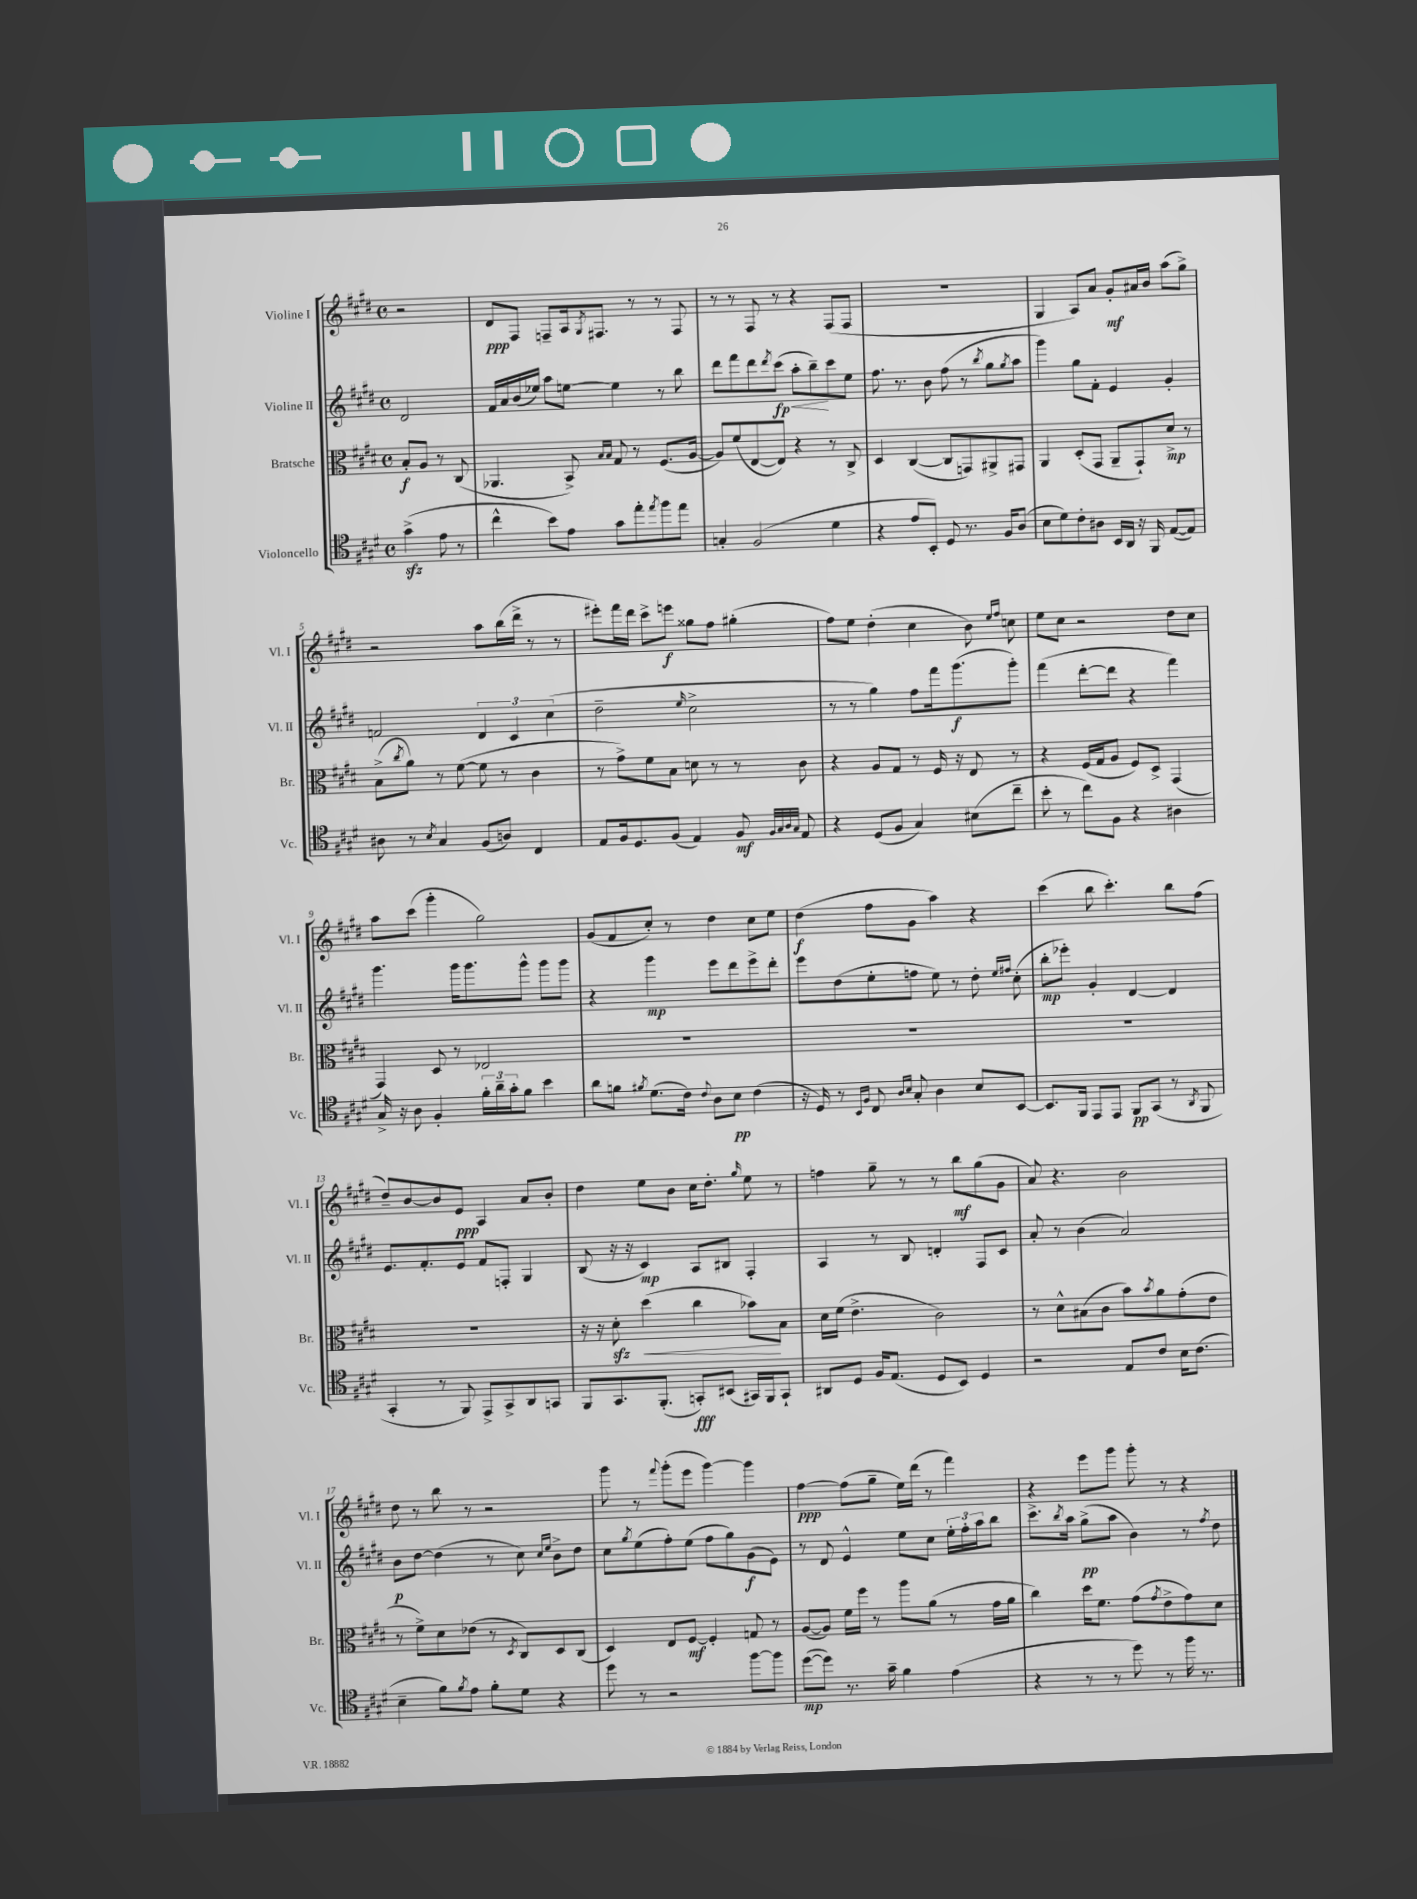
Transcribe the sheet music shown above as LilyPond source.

<<
\new StaffGroup <<
\new Staff = "s0" \with { instrumentName = "Violine I" shortInstrumentName = "Vl. I" } {
    \clef treble \key e \major \defaultTimeSignature \time 4/4 \partial 2
    r2 |
    dis'8\ppp fis8 f8-- a16 \acciaccatura { gis8 } fis8. r8 r8 fis8 |
    r8 r8 fis8 r8 r4 fis8( fis8 |
    R1 |
    gis4 a8) a'8 gis'8-.\mf ais'16 b'16 a''8( gis''8->) |
    r2 a''8 b''16( dis'''16-> r8 r8 |
    eis'''8-.) fis'''16 dis'''16 cis'''8-> e'''8\f gisis''8 fis''8 gis''4-.( |
    fis''8) e''8 dis''4-.( cis''4 b'8) \grace { e''16 fis''16 } c''8 |
    e''8 cis''8 r2 dis''8 cis''8 |
    a''8 cis'''8( gis'''4-. gis''2) |
    gis'8( fis'8 cis''8-.) r8 dis''4 cis''8 e''8 |
    dis''4\f( fis''8 gis'8 a''4) r4 |
    cis'''4( b''8 cis'''4.-.) b''8 fis''8( |
    dis''8--) b'8~ b'8 e'8\ppp a4 a'8 b'8-. |
    dis''4 e''8 b'8 cis''16 dis''8.-. \grace { gis''16 } e''8 r8 |
    f''4 gis''8-- r8 r8 b''8\mf gis''8( gis'8 |
    a'8) r4. b'2 |
    dis''8 r8 b''8 r8 r2 |
    gis'''8 r8 \appoggiatura { fis'''8 } gis'''8-.( e'''8 gis'''4~) gis'''4 |
    fis''4~\ppp fis''8( gis''8-- e''16) dis'''16( r8 fis'''4) |
    r4 e'''8 gis'''8 gis'''8-. r8 r4 \bar "|." |
}
\new Staff = "s1" \with { instrumentName = "Violine II" shortInstrumentName = "Vl. II" } {
    \clef treble \key e \major \defaultTimeSignature \time 4/4 \partial 2
    dis'2 |
    fis'16 a'16 b'16( ees''16) a''8 e''8~ e''4 r8 b''8 |
    dis'''8 fis'''8 dis'''8 \acciaccatura { dis'''8 } cis'''8\fp\<( a''8-. b''8--\!) cis'''8 e''8 |
    fis''8. r8. b'8 fis''8( r8 \acciaccatura { b''8 } gis''8 \acciaccatura { gis''8 } a''8 |
    gis'''4) gis''8 fis'8-. e'4 gis'4-. |
    f'2 \tuplet 3/2 { dis'4 cis'4 cis''4( } |
    dis''2-- \grace { e''16 } cis''2-> |
    r8 r8 gis''4) fis''8 fis'''16 gis'''8.\f( gis'''8-.) |
    fis'''4( dis'''8~-. dis'''8 r4 fis'''4) |
    gis'''4. gis'''16 gis'''8. gis'''8-^ gis'''8 gis'''8 |
    r4 gis'''4\mp e'''8 dis'''8 e'''8-> dis'''8-. |
    e'''8 dis''8( e''8-. f''8 e''8) r8 dis''8-. \grace { e''16 fis''16 } cis''8-.( |
    b''8-.\mp ees'''8-.) gis'4-. dis'4~ dis'4 |
    e'8. fis'8.-. e'8 fis'8 f8-. gis4 |
    b8( r16 r16 cis'4\mp) a8 bis8 fis4-. |
    a4 r8 b8 d'4-. fis8 cis'8 |
    a'8-. r8 b'4( a'2) |
    b'8\p dis''8~ dis''4( r8 cis''8) \grace { cis''16 e''16 } b'8-> dis''8 |
    cis''8 \acciaccatura { gis''8 } e''8( fis''8-.) e''8( fis''8 gis''8) gis'8\f( e'8) |
    r8 dis'8 e'4-^ e''8 cis''8 \tuplet 3/2 { e''16-. fis''16-. a''16 } b''8 |
    cis'''8.-> \acciaccatura { b''8 } a''16 gis''8->\pp( a''8 b'4) r8 \acciaccatura { fis''8 } dis''8 \bar "|." |
}
\new Staff = "s2" \with { instrumentName = "Bratsche" shortInstrumentName = "Br." } {
    \clef alto \key e \major \defaultTimeSignature \time 4/4 \partial 2
    b8-.\f a8 r8 cis8( |
    aes,4. b,8->) \grace { b16 b16 } gis8 r8 fis8.( a16~ |
    a8) fis'8( e8~ e8) r4 r8 cis8-> |
    dis4 cis4~( cis8 g,8) ais,8-> gis,8 |
    a,4 dis8-.( gis,8 a,8-- gis,8-!) dis'8->\mp r8 |
    b8->( \acciaccatura { cis''8 } a'8) r8 fis'8~( fis'8 r8 cis'4 |
    r8 gis'8->) fis'8 b8 d'8 r8 r8 cis'8 |
    r4 a8 gis8 r8 fis16 r16 e8 r8 |
    r4 fis16( gis16 a8 fis8) dis8-> gis,4( |
    gis,4) dis8 r8 ees2 |
    R1 |
    R1 |
    R1 |
    R1 |
    r16 r16 dis'8-.\sfz dis''4\<( cis''4 bes'8\!) b8 |
    dis'16 fis'16( e'4.-> cis'2) |
    r8 dis'8-^ bis8( cis'8 b'8) \acciaccatura { b'8 } a'8 gis'8-.( e'8 |
    r8 fis'8->) dis'8 ees'8( r8 \acciaccatura { dis8 } cis8) dis8 cis8( |
    dis4) e8 fis8~\mf fis4-. g8 r8 |
    a8~( a8) fis'16 fis''16 r8 a''8 a'8( r8 gis'16 a'16 |
    cis''4) dis''16 fis'8. gis'8( \acciaccatura { gis'8 } e'8-> gis'8) dis'8 \bar "|." |
}
\new Staff = "s3" \with { instrumentName = "Violoncello" shortInstrumentName = "Vc." } {
    \clef tenor \key e \major \defaultTimeSignature \time 4/4 \partial 2
    gis'4->\sfz( e'8 r8 |
    cis''4-^ b'8) e'8 gis'8 e''8-. \acciaccatura { e''8 } fis''8 e''8 |
    g4-. fis2( dis'4 |
    r4 e'8 b,8-.) dis8 r8. fis16 a8( |
    b8 dis'8) cis'8-. ais8 b,16 a,16 r16 fis,16 e8~( e8) |
    ais8 r8 \acciaccatura { b8 } gis4 fis8( a8) cis4 |
    e8 fis16 dis8. fis8( e4) fis8\mf \grace { fis32 gis32 a32 gis32 } e8 |
    r4 dis8( fis8 gis4) bis8( cis''8-- |
    b'8-. r8 cis''8) fis8 r4 ais4 |
    gis16-> r16 a8 fis4-. \tuplet 3/2 { fis'16-. a'16-- gis'16-. } fis'8 b'4 |
    a'8 f'8 \acciaccatura { fis'8 } dis'8.( cis'16) \appoggiatura { cis'8 } a8 b8\pp cis'4( |
    r16 dis16) r8 \grace { b,16 fis16 } cis8 \grace { a16 b16 } gis8-. a4 b8 b,8~ |
    b,8. fis,16 e,8 e,8 fis,8\pp gis,8( r8 \acciaccatura { a,8 } fis,8 |
    gis,4-. r8 fis,8) e,8-> gis,8-> a,8 g,8 |
    fis,8 gis,8. fis,8.-.( g,8-.\fff) bis,8( gis,16) fis,16 gis,8-! |
    ais,8 dis8 fis16 e8.( dis8 b,8) dis4 |
    r2 e8 cis'8 b16 cis'8.( |
    b4-- fis'8) \acciaccatura { fis'8 } e'8 fis'8-. dis'8 r4 |
    dis''8 r8 r2 fis''8~ fis''8 |
    dis''8~\mp( dis''8) r8. gis'16-- fis'4 e'4( |
    r4 r8 r8 dis''8) r8 fis''16 r8. \bar "|." |
}
>>
>>
